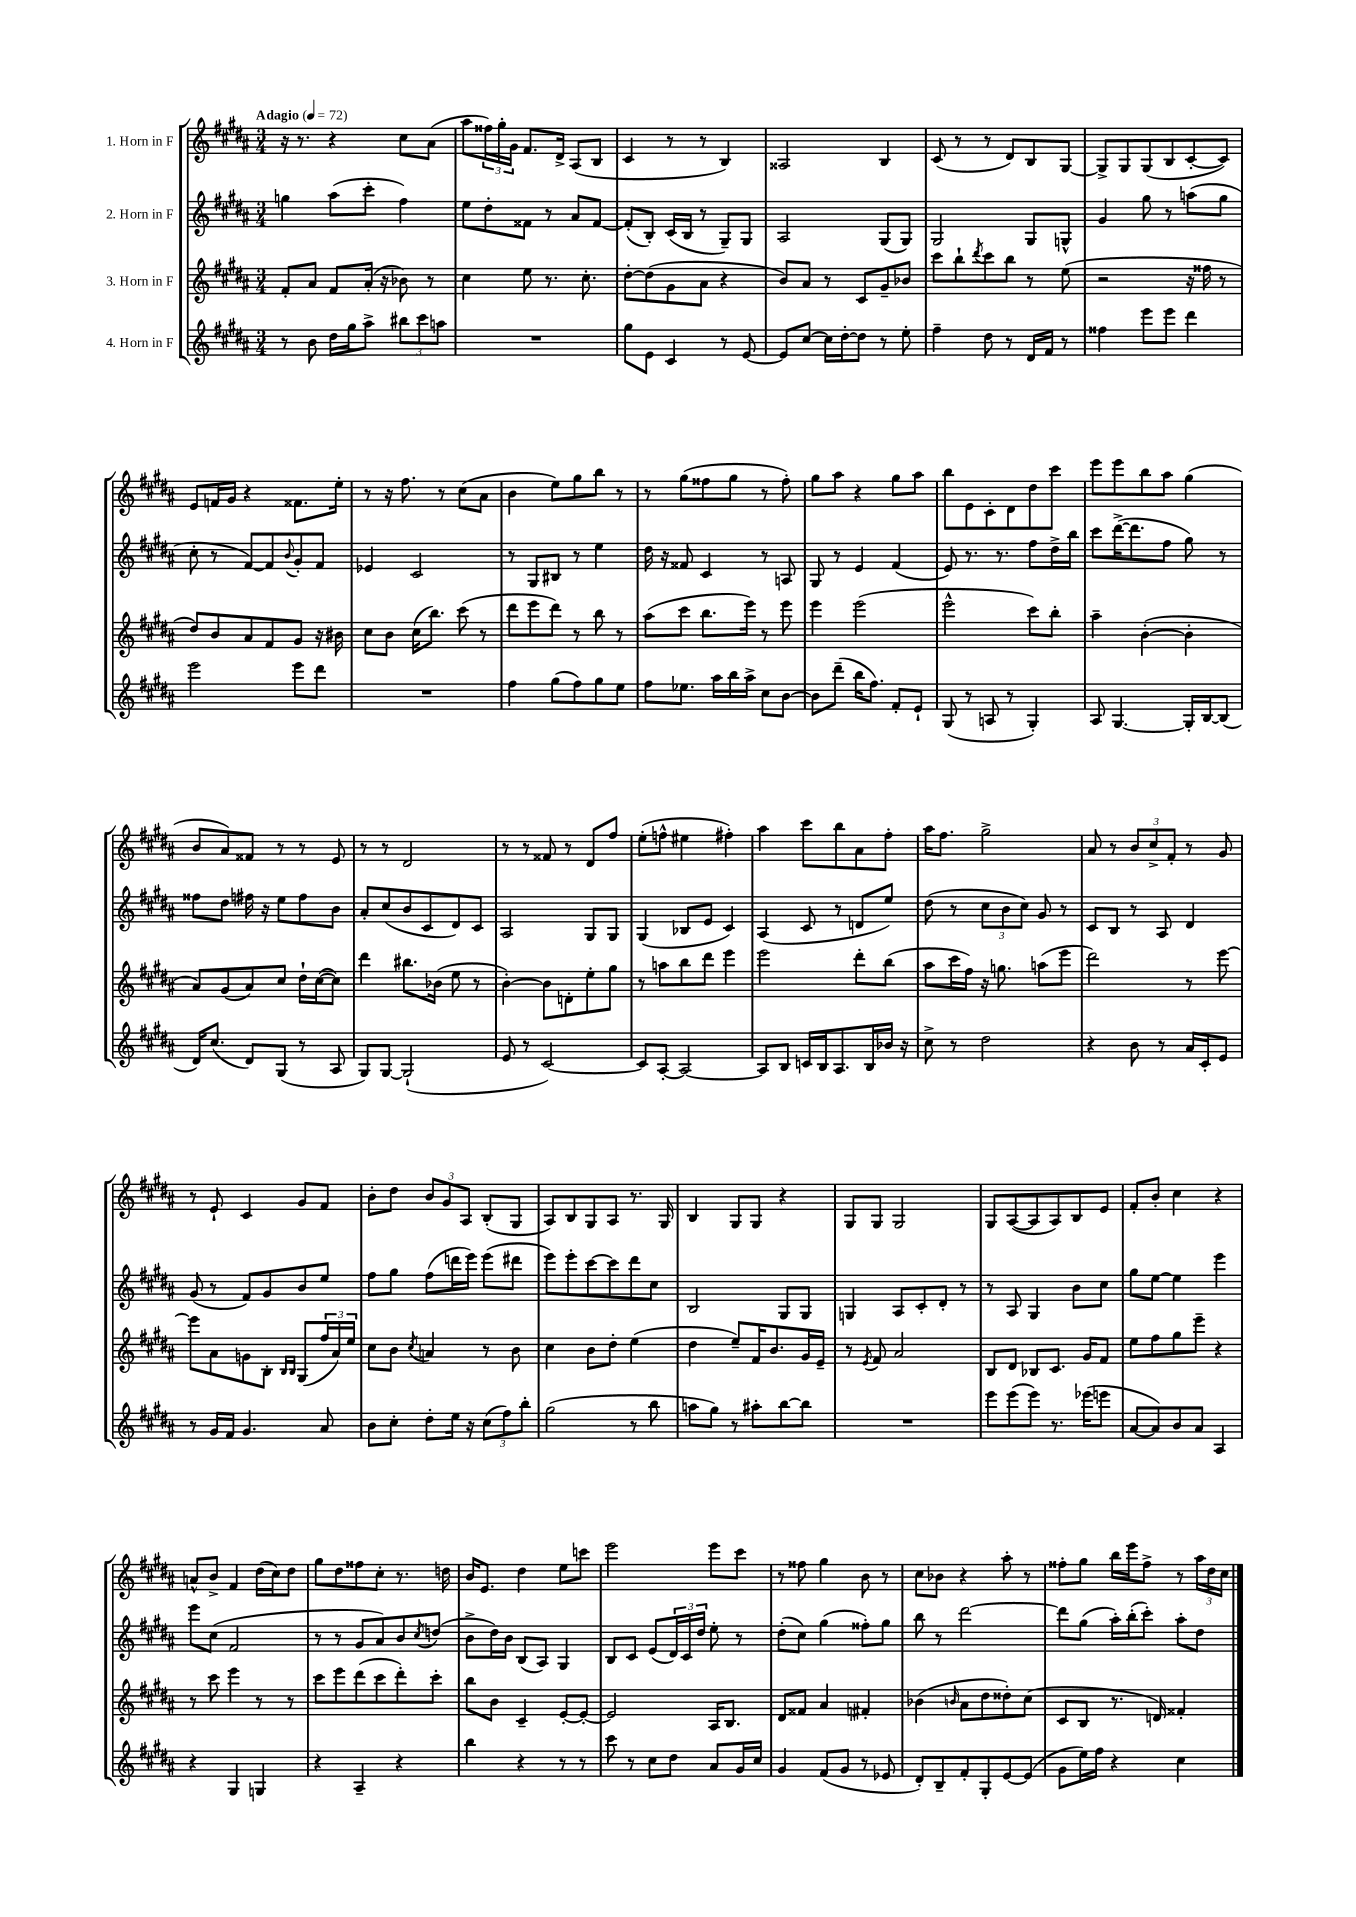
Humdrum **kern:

**kern	**kern	**kern	**kern
*staff4	*staff3	*staff2	*staff1
*clefG2	*clefG2	*clefG2	*clefG2
*k[f#c#g#d#a#]	*k[f#c#g#d#a#]	*k[f#c#g#d#a#]	*k[f#c#g#d#a#]
*M3/4	*M3/4	*M3/4	*M3/4
*MM72	*MM72	*MM72	*MM72
8r	8f#'/L	4gg\	16r
.	.	.	8.r
8b\	8a#/J	.	.
16dd#\LL	8f#/L	(8aa#\L	4r
16gg#\J	.	.	.
8aa#^\J	(16a#'/Jk	8ccc#'\J	.
.	16r	.	.
12bb#\L	8b-\)	4ff#\)	8cc#\L
12ccc#\	.	.	.
.	8r	.	(8a#\J
12aa\J	.	.	.
=	=	=	=
2.r	4cc#\	8ee\L	8aa#\L
.	.	8dd#'\	24ff##\L)
.	.	.	24gg#'\
.	.	.	24g#\JJ
.	8ee\	8f##\J	8.f#/L
.	8.r	8r	.
.	.	.	16d#^/Jk
.	.	8a#/L	(8A#/L
.	8.cc#'\	.	.
.	.	[8f##/J	8B/J
=	=	=	=
8gg#\L	[8dd#'\L	(8f##'/]L	4c#/
8e\J	(8dd#\]	8B'/J)	.
4c#/	8g#\	(16c#/LL	8r
.	.	16B/JJ	.
.	8a#\J	8r	8r
8r	4r	8G#~/L)	4B/)
[8e/	.	8G#/J	.
=	=	=	=
8e/]L	8b/L)	2A#/	2A##/
[8cc#/J	8a#/J	.	.
16cc#\]LL	8r	.	.
[16dd#'\J	.	.	.
8dd#\]J	8c#/L	.	.
8r	8g#~/	(8G#/L	4B/
8ee'\	8b-/J	8G#/J)	.
=	=	=	=
4ff#~\	8ccc#\L	2G#/	(8c#/
.	8bb`\	.	8r
.	8qddd#/	.	.
8dd#\	8ccc#\	.	8r
8r	8bb\J	.	8d#/L)
16d#/LL	8r	8G#/L	8B/
16f#/JJ	.	.	.
8r	(8ee\	8G^^/J	[8G#/J
=	=	=	=
4ff##\	2r	4g#/	8G#^/]L
.	.	.	8G#/
8eee\L	.	8gg#\	(8G#/
8eee\J	.	8r	8B/
4ddd#\	16r	(8aa\L	[8c#'/
.	16ff##\	.	.
.	8r	8gg#\J	8c#/]J)
=	=	=	=
2eee\	8dd#/L)	8cc#'\	8e/L
.	8b/	8r	16f/L
.	.	.	16g#/JJ
.	8a#/	[8f#/L)	4r
.	8f#/	8f#/]	.
.	.	8qqb/	.
8eee\L	8g#/J	8g#'/	8.f##\L
8ddd#\J	16r	8f#/J	.
.	16b#\	.	16ee'\Jk
=	=	=	=
2.r	8cc#\L	4e-/	8r
.	8b\J	.	16r
.	.	.	8.ff#\
.	(16cc#\LK	2c#/	.
.	8.bb\J)	.	.
.	.	.	8r
.	(8ccc#\	.	(8cc#\L
.	8r	.	8a#\J
=	=	=	=
4ff#\	8ddd#\L	8r	4b\
.	8eee\	8G#/L	.
(8gg#\L	8ddd#\J)	8B#/J	8ee\L)
8ff#\)	8r	8r	8gg#\
8gg#\	8bb\	4ee\	8bb\J
8ee\J	8r	.	8r
=	=	=	=
8ff#\L	(8aa#\L	16dd#\	8r
.	.	16r	.
8.ee-\J	8ccc#\J	8f##/	(8gg#\L
.	8.bb\L	4c#/	8ff##\
16aa#\LL	.	.	.
16bb\	.	.	8gg#\J
16aa#^\JJ	16eee\Jk)	.	.
8cc#\L	8r	8r	8r
[8b\J	8eee\	8A/	8ff##'\)
=	=	=	=
8b\]L	4eee\	8G#/	8gg#\L
(8ddd#~\J	.	8r	8aa#\J
16bb\LK	(2eee\	4e/	4r
8.ff#\J)	.	.	.
8f#'/L	.	(4f#/	8gg#\L
8e`/J	.	.	8aa#\J
=	=	=	=
(8G#/	2eee^^\	8e/)	8bb\L
8r	.	8.r	8e\
8A/	.	.	8c#'\
.	.	8.r	.
8r	.	.	8d#\
4G#'/)	8ccc#\L)	8ff#\L	8dd#\
.	8bb'\J	16dd#^\L	8ccc#\J
.	.	16bb\JJ	.
=	=	=	=
8A#/	4aa#~\	8ccc#\L	8eee\L
[4.G#/	.	([16ddd#^\K	8eee\
.	.	8.ddd#\]	.
.	([4b'\	.	8bb\
.	.	8ff#\J	8aa#\J
16G#'/]LL	4b'\]	8gg#\)	(4gg#\
[16B/J	.	.	.
(8B/]J	.	8r	.
=	=	=	=
16d#/LK)	8a#/L)	8ff##\L	8b/L
(8.cc#/J	.	.	.
.	(8g#/	8dd#\J	8a#/)
8d#/L)	8a#/)	16ff#\	8f##/J
.	.	16r	.
(8G#/J	8cc#/J	8ee\L	8r
8r	16dd#`\LL	8ff#\	8r
.	([16cc#\J	.	.
8A#/	8cc#\]J)	8b\J	8e/
=	=	=	=
8G#/L)	4ddd#\	8a#'/L	8r
[8G#/J	.	(8cc#/	8r
(2G#`/]	8.bb#\L	8b/	2d#/
.	.	8c#/	.
.	(16b-\Jk	.	.
.	8ee\	8d#/)	.
.	8r	8c#/J	.
=	=	=	=
8e/	[4b'\)	2A#/	8r
8r	.	.	8r
[2c#/)	8b\]L	.	8f##/
.	8d'\	.	8r
.	8ee'\	8G#/L	8d#/L
.	8gg#\J	8G#/J	8ff#/J
=	=	=	=
8c#/]L	8r	(4G#/	(8ee'\L
[8A#'/J	8aa\L	.	8ff^^\J
2A#/_	8bb\	8B-/L	4ee#\
.	8ddd#\J	8e/J	.
.	4eee\	4c#/)	4ff#'\)
=	=	=	=
8A#/]L	2eee\	(4A#/	4aa#\
8B/J	.	.	.
16c/LL	.	8c#/	8ccc#\L
16B/J	.	.	.
8.A#/	.	8r	8bb\
.	8ddd#'\L	8d/L	8a#\
16B/L	.	.	.
16b-/JJ	(8bb\J	8ee/J)	8ff#'\J
16r	.	.	.
=	=	=	=
8cc#^\	8aa#\L	(8dd#\	16aa#\LK
.	.	.	8.ff#\J
8r	16ccc#\L	8r	.
.	16ff#\JJ)	.	.
2dd#\	16r	12cc#\L	2gg#^\
.	8.gg\	.	.
.	.	12b\	.
.	.	12cc#\J)	.
.	(8aa\L	8g#/	.
.	8eee\J	8r	.
=	=	=	=
4r	2ddd#\)	8c#/L	8a#/
.	.	8B/J	8r
8b\	.	8r	12b/L
.	.	.	12cc#^/
8r	.	8A#/	.
.	.	.	12f#'/J
16a#/LL	8r	4d#/	8r
16c#'/J	.	.	.
8e/J	[8eee\	.	8g#/
=	=	=	=
8r	8eee\]L	(8g#/	8r
16g#/LL	8a#\	8r	8e`/
16f#/JJ	.	.	.
4.g#/	8g\	8f#/L)	4c#/
.	8B'\J	8g#/	.
.	16qqB/LL	.	.
.	16qqB/JJ	.	.
.	(8G#/L	8b/	8g#/L
8a#/	24ff#/L	8ee/J	8f#/J
.	24a#/)	.	.
.	24ee/JJ	.	.
=	=	=	=
8b\L	8cc#\L	8ff#\L	8b'\L
8cc#'\J	8b\J	8gg#\J	8dd#\J
.	8qcc#/	.	.
8dd#'\L	4a/	(8ff#\L	12b/L
.	.	.	12g#/
16ee\Jk	.	16ddd\L	.
.	.	.	12A#/J
16r	.	16eee\JJ)	.
(12cc#\L	8r	(8eee\L	(8B'/L
12ff#\)	.	.	.
.	8b\	8ddd#\J	8G#/J
12bb'\J	.	.	.
=	=	=	=
(2gg#\	4cc#\	8eee\L)	8A#/L)
.	.	8eee'\	8B/
.	8b\L	[8ccc#\	8G#/
.	8dd#'\J	8ccc#\]	8A#/J
8r	(4ee\	8ddd#\	8.r
8bb\	.	8cc#\J	.
.	.	.	16G#/
=	=	=	=
8aa\L	4dd#\	2B/	4B/
8gg#\J)	.	.	.
8r	8ee~/L)	.	8G#/L
8aa#'\L	16f#/K	.	8G#/J
.	8.b/	.	.
[8bb\	.	8G#/L	4r
8bb\]J	16g#/L	8G#/J	.
.	16e~/JJ	.	.
=	=	=	=
2.r	8r	4G/	8G#/L
.	8qe/	.	.
.	8f#/	.	8G#/J
.	2a#/	8A#/L	2G#/
.	.	8c#'/	.
.	.	8d#'/J	.
.	.	8r	.
=	=	=	=
8eee\L	8B/L	8r	8G#/L
(8eee\	8d#/J	8A#/	([8A#/
8eee\J)	8B-/L	4G#/	8A#/]
8.r	8.c#/J	.	8A#/)
.	.	8b\L	8B/
(16eee-\LK	16g#/LK	.	.
8eee\J	8f#/J	8cc#\J	8e/J
=	=	=	=
[8a#/L	8ee\L	8gg#\L	8f#'/L
8a#/])	8ff#\	[8ee\J	8b'/J
8b/	8gg#\	4ee\]	4cc#\
8a#/J	8eee~\J	.	.
4A#/	4r	4eee\	4r
=	=	=	=
4r	8r	8eee\L	8a^^/L
.	8ccc#\	(8cc#\J	8b^/J
4G#/	4eee\	2f#/	4f#/
4G/	8r	.	(16dd#\LL
.	.	.	16cc#\J)
.	8r	.	8dd#\J
=	=	=	=
4r	8ccc#\L	8r	8gg#\L
.	8eee\	8r	8dd#\
4A#~/	(8ddd#\	8g#/L	8ff##\
.	8ccc#\	8a#/)	8cc#'\J
4r	8ddd#'\)	8b/	8.r
.	.	8qcc#/	.
.	8ccc#'\J	(8dd/J	.
.	.	.	16dd\
=	=	=	=
4bb\	8bb\L	8b^\L	16b/LK
.	.	.	8.e/J
.	8b\J	16dd#\L)	.
.	.	16b\JJ	.
4r	4c#~/	(8B/L	4dd#\
.	.	8A#/J)	.
8r	[8e'/L	4G#/	8ee\L
8r	8e'/_J	.	8ccc\J
=	=	=	=
8ccc#\	2e/]	8B/L	2eee\
8r	.	8c#/J	.
8cc#\L	.	(8e/L	.
8dd#\J	.	24d#/L)	.
.	.	24c#/	.
.	.	24dd#/JJ	.
8a#/L	16A#/LK	8ee'\	8eee\L
.	8.B/J	.	.
16g#/L	.	8r	8ccc#\J
16cc#/JJ	.	.	.
=	=	=	=
4g#/	8d#/L	(8dd#'\L	8r
.	8f##/J	8cc#\J)	8ff##\
(8f#/L	4a#/	(4gg#\	4gg#\
8g#/J	.	.	.
8r	4f#'/	8ff##'\L)	8b\
8e-/	.	8gg#\J	8r
=	=	=	=
8d#'/L)	(4b-\	8bb\	8cc#\L
8B~/	.	8r	8b-\J
.	16qqb/	.	.
8f#'/	8a#\L	[2ddd#\	4r
8G#'/	8dd#\	.	.
[8e/	8dd##'\)	.	8aa#'\
(8e/]J	(8cc#\J	.	8r
=	=	=	=
8g#\L	8c#/L	8ddd#\]L	8ff##'\L
16ee\L)	8B/J	(8gg#\J	8gg#\J
16ff#\JJ	.	.	.
4r	8.r	16aa#'\LL)	16bb\LL
.	.	(16bb'\J	16eee\J
.	.	8ccc#'\J)	8ff##^\J
.	16d/)	.	.
4cc#\	4f##'/	8aa#'\L	8r
.	.	8dd#\J	24aa#\LL
.	.	.	24dd#\
.	.	.	24cc#\JJ
==	==	==	==
*-	*-	*-	*-
